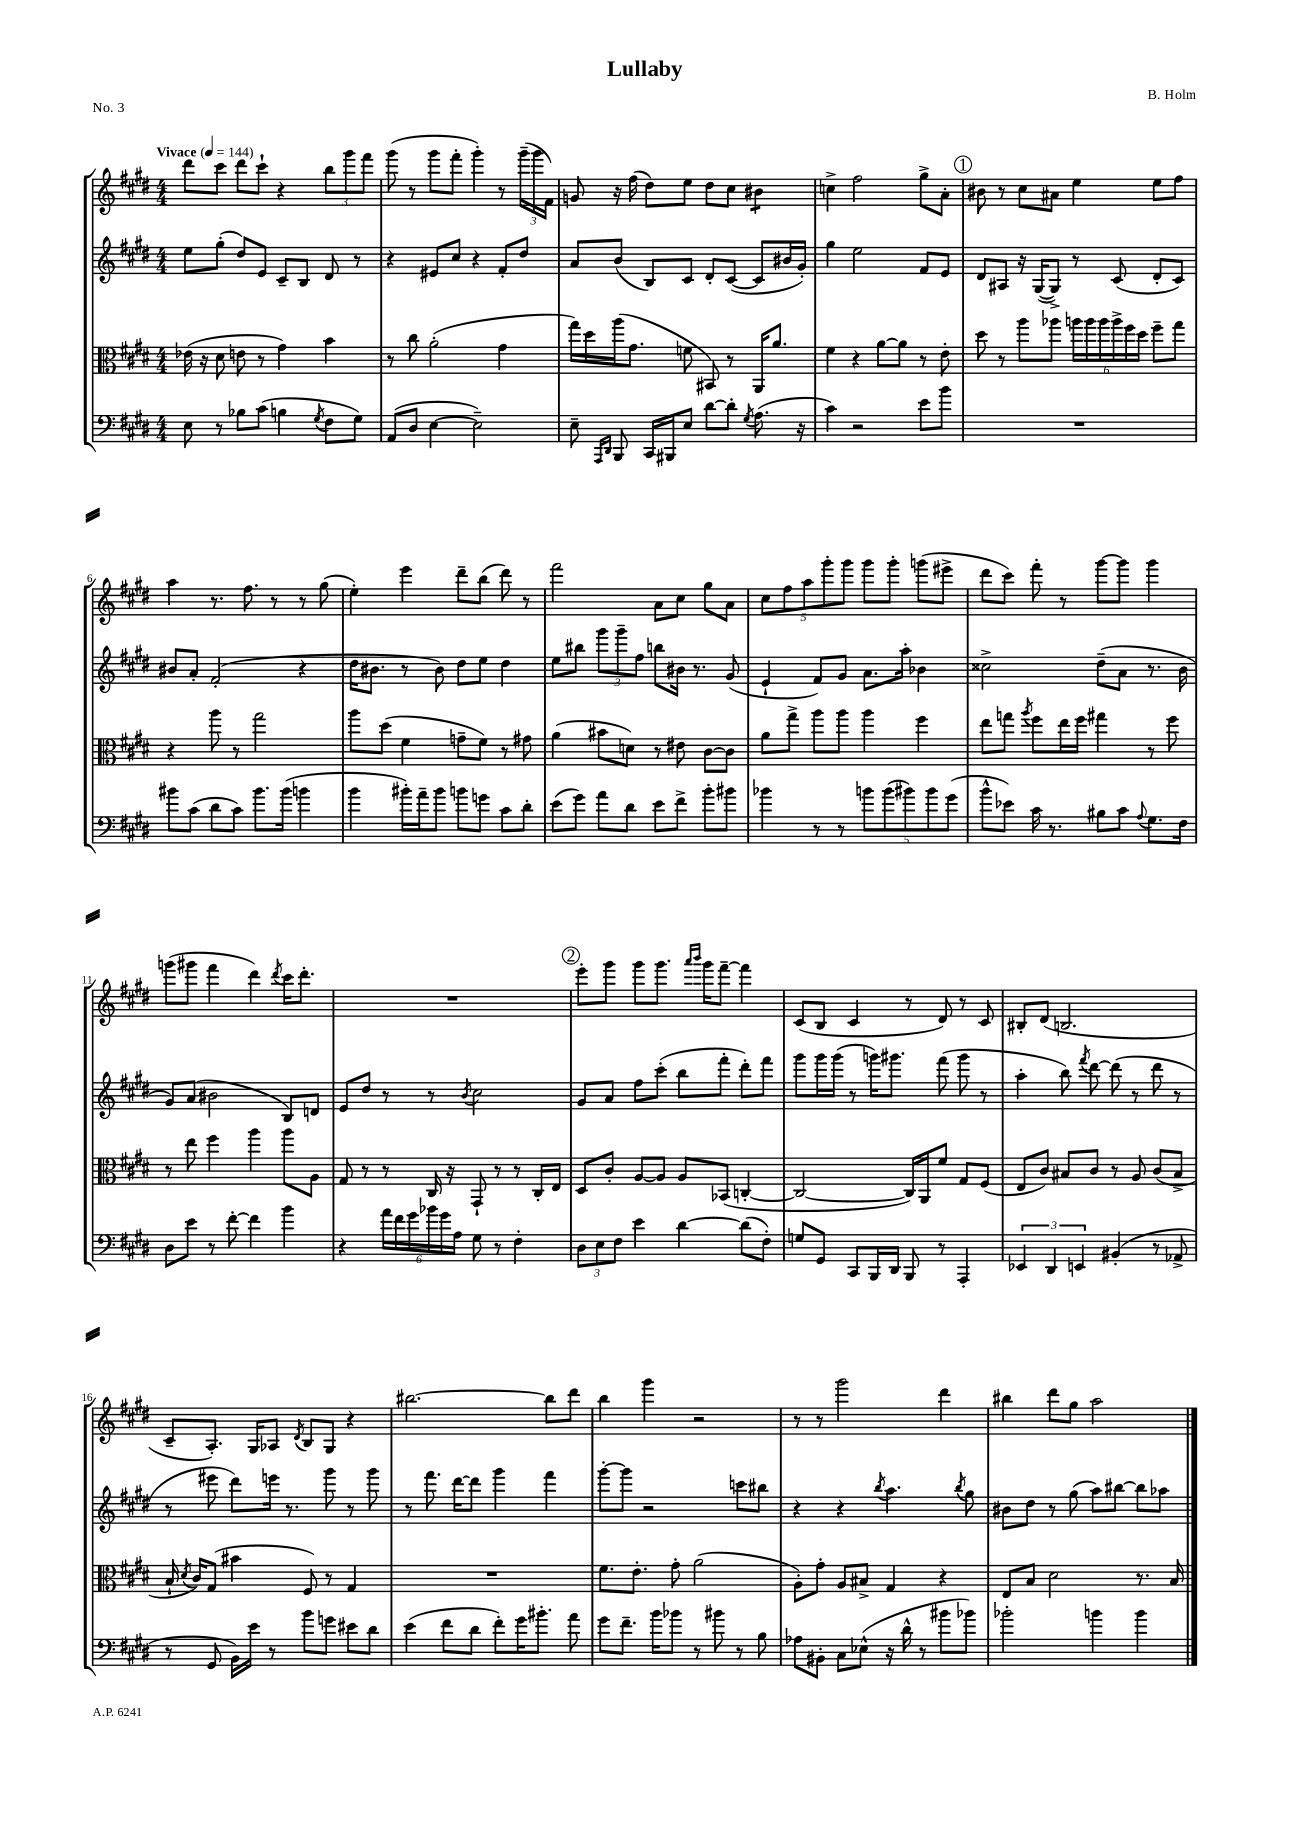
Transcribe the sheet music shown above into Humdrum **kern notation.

**kern	**kern	**kern	**kern
*staff4	*staff3	*staff2	*staff1
*clefF4	*clefC3	*clefG2	*clefG2
*k[f#c#g#d#]	*k[f#c#g#d#]	*k[f#c#g#d#]	*k[f#c#g#d#]
*M4/4	*M4/4	*M4/4	*M4/4
*MM144	*MM144	*MM144	*MM144
8E	(16e-	8ee	8ddd#
.	16r	.	.
8r	8d#	(8gg#'	8ccc#
8B-	8e	8dd#)	8ddd#
(8c#	8r	8e	8ccc#`
4B	4g#)	8c#~	4r
.	.	8B	.
8qG#	.	.	.
8F#	4b	8d#	12bb
.	.	.	12ggg#
8G#)	.	8r	.
.	.	.	12fff#
=	=	=	=
(8AA	8r	4r	(8ggg#
8D#	8cc#	.	8r
[4E	(2a'	8e#	8ggg#
.	.	8cc#	8fff#'
2E~])	.	4r	4ggg#')
.	4g#	8f#'	8r
.	.	8dd#	(24ggg#~
.	.	.	24ggg#
.	.	.	24f#)
=	=	=	=
8E~	16gg#)	8a	8g
.	16dd#	.	.
16qqAAA	.	.	.
16qqDD#	.	.	.
8BBB	(16aa	(8b	16r
.	8.g#	.	(16ff#
16CC#	.	8B)	8dd#)
16BBB#	.	.	.
8E	8f	8c#	8ee
[8d#	8BB#)	8d#'	8dd#
8d#']	8r	([8c#	8cc#
8qG#	.	.	.
(8.A	16AA	8c#]	4b#
.	8.a	.	.
.	.	16b#	.
16r	.	16g#')	.
=	=	=	=
4c#)	4f#	4gg#	4cc^
2r	4r	2ee	2ff#
.	[8a	.	.
.	8a]	.	.
8e	8r	8f#	8gg#^
8b	8e'	8e	8a'
=	=	=	=
1r	8dd#	8d#	8b#
.	8r	8A#	8r
.	8aa	16r	8cc#
.	.	([16G#	.
.	8aa-	8G#^])	8a#
.	24aa	8r	4ee
.	24aa	.	.
.	24aa	.	.
.	24aa^	(8c#	.
.	24ff#	.	.
.	24dd#	.	.
.	8ff#~	8d#'	8ee
.	8gg#	8c#)	8ff#
=	=	=	=
8b#	4r	8b#	4aa
(8c#	.	8a'	.
8d#	8aa	(2f#'	8.r
8c#)	8r	.	.
.	.	.	8.ff#
8.b#	2gg#	.	.
.	.	.	8r
(16b#	.	.	.
4b	.	4r	8r
.	.	.	(8gg#
=	=	=	=
4b	8aa	16dd#	4ee')
.	.	8.b#	.
.	(8dd#	.	.
16b#')	4f#	8r	4eee
16a~	.	.	.
8b#	.	8b#)	.
8b	8g~	8dd#	8ddd#~
8g	8f#)	8ee	(8bb
8c#	8r	4dd#	8ddd#)
8d#'	8g#	.	8r
=	=	=	=
(8e	(4a	8ee	2fff#
8g#)	.	8bb#	.
8a	8b#	12ggg#	.
.	.	12ggg#~	.
8d#	8d)	.	.
.	.	12ff#	.
8e	8r	8bb	8a
8f#^	8e#	16b#	8cc#
.	.	8.r	.
8b'	[8c#	.	8gg#
8b#	8c#]	(8g#	8a
=	=	=	=
4b-	8a	4e`	10cc#
.	.	.	10ff#
.	8gg#^	.	.
.	.	.	10aa
8r	8aa	8f#)	.
.	.	.	10ggg#'
8r	8aa	8g#	.
.	.	.	10ggg#
10b	4aa	8.a	8ggg#
(10b	.	.	.
.	.	.	8ggg#'
.	.	16aa'	.
10b#)	.	.	.
.	4ff#	4b-	(8ggg
10b#	.	.	.
.	.	.	8eee#^
(10g#	.	.	.
=	=	=	=
8b^^	8ee	2cc##^	8ddd#
8e-)	8gg	.	8ccc#)
.	8qaa	.	.
16c#	8ff#	.	8fff#'
8.r	.	.	.
.	16ee	.	8r
.	16ff#	.	.
8B#	4gg#	(8dd#~	[8ggg#
8c#	.	8a	8ggg#]
8qqA	.	.	.
8.G#	8r	8.r	4ggg#
.	8ff#	.	.
16F#	.	16b	.
=	=	=	=
8D#	8r	8g#)	(8ggg
8e	8ee	(8a	8ggg#
8r	4ff#	2b#	4fff#
[8f#'	.	.	.
4f#]	4aa	.	4ddd#)
.	.	.	8qddd#
4b	8aa	8B)	16ccc#
.	.	.	8.ddd#'
.	8A	8d	.
=	=	=	=
4r	8G#	8e	1r
.	8r	8dd#	.
24a	8r	8r	.
24f#	.	.	.
24g#	.	.	.
24b-	16C#	8r	.
24g#	.	.	.
.	16r	.	.
24A	.	.	.
.	.	8qb	.
8G#	8GG#`	2cc#	.
8r	8r	.	.
4F#'	8r	.	.
.	16C#'	.	.
.	16E	.	.
=	=	=	=
12D#	8D#	8g#	8eee'
12E	.	.	.
.	8c#'	8a	8ggg#
12F#	.	.	.
4e	[8A	8ff#	8ggg#
.	8A]	(8ccc#'	8.ggg#
[4d#	8A	8bb	.
.	.	.	16qqaaa
.	.	.	16qqbbb
.	.	.	16ggg#
.	(8BB-	8fff#'	[8fff#~
(8d#]	[4C'	8ddd#')	4fff#]
8F#')	.	8fff#	.
=	=	=	=
8G	2C_	8ggg#	(8c#
8GG#	.	16ggg#	8B
.	.	(16ggg#	.
8CC#	.	8r	4c#
16BBB	.	16ggg)	.
16DD#	.	8.ggg#	.
8BBB	16C])	.	8r
.	16AA	.	.
8r	8f#	(8fff#	8d#)
4AAA'	8G#	8ggg#	8r
.	(8F#	8r	8c#
=	=	=	=
6EE-	8E	4aa'	8B#'
.	8c#)	.	(8d#
6DD#	.	.	.
.	8B#	8bb)	2.B
6EE	.	.	.
.	.	8qfff#	.
.	8c#	[8ddd#	.
(4BB#'	8r	(8ddd#]	.
.	8A	8r	.
8r	(8c#	8ddd#	.
8AA-^	8B#^	8r	.
=	=	=	=
8r	16B`	8r	8c#~
.	8qd#	.	.
.	16c#)	.	.
8GG#	(8G#	8eee#	8.A')
16BB)	4b#	8ddd#)	.
16e	.	.	16G#
8r	.	16eee	8A-
.	.	8.r	.
.	.	.	8qd#
8b	8F#)	.	8B
8g	8r	8ggg#	8G#
8e#	4G#	8r	4r
8d#	.	8ggg#	.
=	=	=	=
(4e	1r	8r	[2.bb#
.	.	8.fff#	.
8f#	.	.	.
.	.	[16ddd#	.
8d#	.	8ddd#]	.
8f#')	.	4ggg#	.
16g#	.	.	.
8.b#'	.	.	.
.	.	4fff#	8bb#]
8a	.	.	8ddd#
=	=	=	=
8g#	8.f#	[8ggg#'	4bb
8.f#~	.	8ggg#]	.
.	8.e'	.	.
.	.	2r	4ggg#
16b	.	.	.
8b-	8g#'	.	.
8r	(2a	.	2r
8b#	.	.	.
8r	.	8ccc	.
8B	.	8bb#	.
=	=	=	=
8A-	8A')	4r	8r
8BB#'	8g#'	.	8r
8C#	8A	4r	2ggg#
(8E-^^	8B#^	.	.
.	.	8qbb	.
16r	4G#	4.aa	.
16d#^^	.	.	.
8r	.	.	.
8b#	4r	.	4ddd#
.	.	8qbb	.
8b-)	.	8gg#	.
=	=	=	=
2b-'	8E	8b#	4bb#
.	8B	8dd#	.
.	2d#	8r	8ddd#
.	.	(8gg#	8gg#
4b	.	8aa)	2aa
.	.	[8bb#	.
4b	8.r	8bb#]	.
.	.	8aa-	.
.	16B	.	.
==	==	==	==
*-	*-	*-	*-
